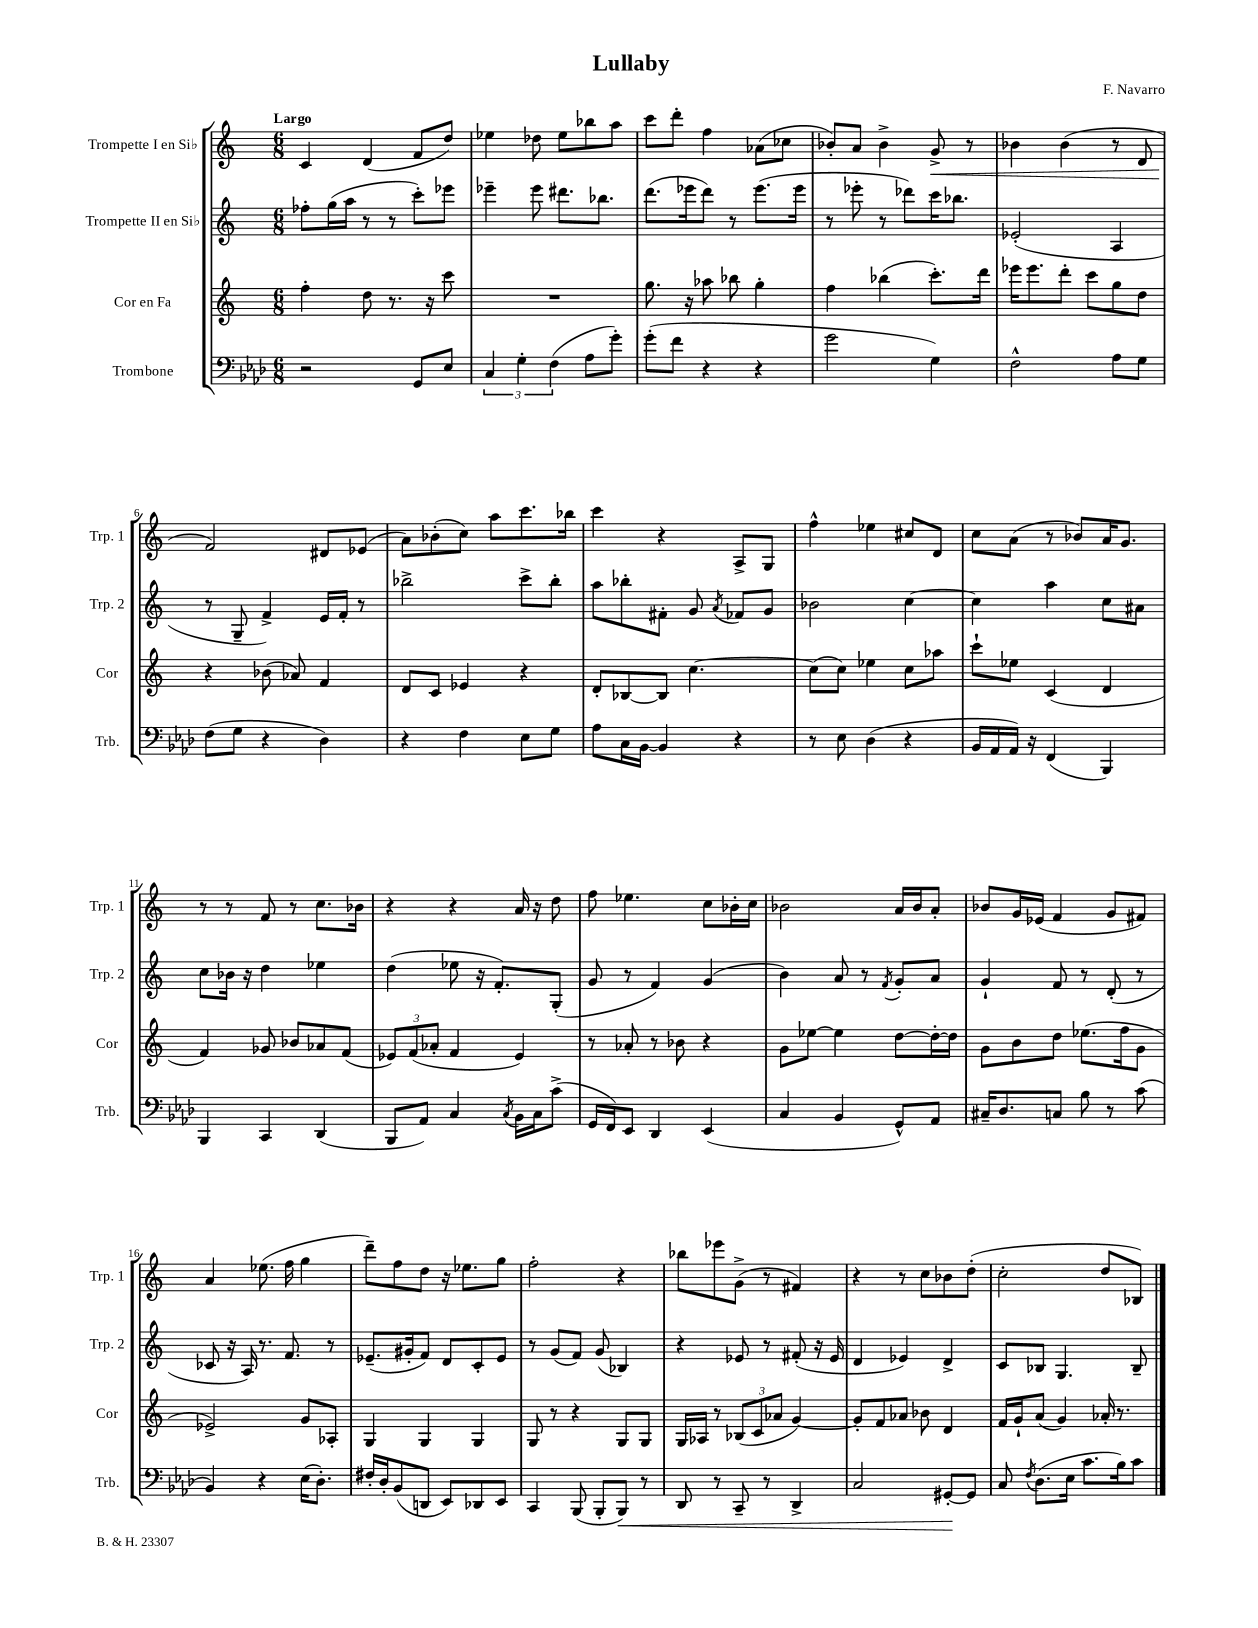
\header { title = "Lullaby" composer = "F. Navarro" }
<<
\new StaffGroup <<
\new Staff = "s0" \with { instrumentName = "Trompette I en Sib" shortInstrumentName = "Trp. 1" } {
    \clef treble \key c \major \numericTimeSignature \time 6/8 \tempo "Largo"
    \autoBeamOff c'4 d'4( f'8[ d''8]) |
    ees''4 des''8 ees''8[ bes''8 a''8] |
    c'''8[ d'''8]-. f''4 aes'8[( ces''8] |
    bes'8[-.) a'8] bes'4-> g'8->\< r8 |
    bes'4 bes'4( r8 d'8 |
    f'2\!) dis'8[ ees'8]( |
    a'8[) bes'8-.( c''8]) a''8[ c'''8. bes''16] |
    c'''4 r4 a8[-> g8] |
    f''4-^ ees''4 cis''8[ d'8] |
    c''8[ a'8]( r8 bes'8[) a'16 g'8.] |
    r8 r8 f'8 r8 c''8.[ bes'16] |
    r4 r4 a'16 r16 d''8 |
    f''8 ees''4. c''8[ bes'16-. c''16] |
    bes'2 a'16[ bes'16 a'8]-. |
    bes'8[ g'16 ees'16]( f'4 g'8[ fis'8]) |
    a'4 ees''8.( f''16 g''4 |
    d'''8[--) f''8 d''8] r16 ees''8.[ g''8] |
    f''2-. r4 |
    bes''8[ ees'''8 g'8]->( r8 fis'4) |
    r4 r8 c''8[ bes'8 d''8]-.( |
    c''2-. d''8[ bes8]) \bar "|." |
}
\new Staff = "s1" \with { instrumentName = "Trompette II en Sib" shortInstrumentName = "Trp. 2" } {
    \clef treble \key c \major \numericTimeSignature \time 6/8
    \autoBeamOff fes''8[-. g''16( a''16] r8 r8 c'''8[-.) ees'''8] |
    ees'''4-- ees'''8 dis'''8.[ bes''8.] |
    d'''8.[( ees'''16 d'''8]) r8 ees'''8.[( ees'''16] |
    r8 ees'''8-. r8 des'''8[) c'''16 bes''8.] |
    ees'2-.( a4 |
    r8 g8-- f'4->) e'16[ f'16]-. r8 |
    bes''2-> c'''8[-> bes''8]-. |
    a''8[ bes''8-. fis'8]-. g'8 \acciaccatura { a'8 } fes'8[ g'8] |
    bes'2 c''4~ |
    c''4 a''4 c''8[ ais'8] |
    c''8[ bes'16] r16 d''4 ees''4 |
    d''4( ees''8 r16 f'8.[-.) g8]-.( |
    g'8 r8 f'4) g'4( |
    b'4) a'8 r8 \acciaccatura { f'8 } g'8[-. a'8] |
    g'4-! f'8 r8 d'8-.( r8 |
    ces'8 r16 a16) r8. f'8. r8 |
    ees'8.[--( gis'16-. f'8]) d'8[ c'8-. ees'8] |
    r8 g'8[( f'8]) g'8( bes4) |
    r4 ees'8 r8 fis'8-.( r16 ees'16 |
    d'4 ees'4) d'4-> |
    c'8[ bes8] g4. bes8-- \bar "|." |
}
\new Staff = "s2" \with { instrumentName = "Cor en Fa" shortInstrumentName = "Cor" } {
    \clef treble \key c \major \numericTimeSignature \time 6/8
    \autoBeamOff f''4-. d''8 r8. r16 c'''8 |
    R2. |
    g''8. r16 aes''8 bes''8 g''4-. |
    f''4 bes''4( c'''8.[-.) d'''16] |
    ees'''16[ ees'''8. d'''8]-. c'''8[ g''8 d''8] |
    r4 bes'8( aes'8) f'4 |
    d'8[ c'8] ees'4 r4 |
    d'8[-. bes8~ bes8] c''4.~ |
    c''8[( c''8]) ees''4 c''8[ aes''8] |
    c'''8[-! ees''8] c'4( d'4 |
    f'4) ges'8 bes'8[ aes'8 f'8]( |
    \tuplet 3/2 { ees'8[) f'8( aes'8]-. } f'4 ees'4) |
    r8 aes'8-. r8 bes'8 r4 |
    g'8[ ees''8]~ ees''4 d''8[~ d''16~-. d''16] |
    g'8[ b'8 d''8] ees''8.[( f''16 g'8] |
    ees'2->) g'8[ aes8]-. |
    g4 g4 g4 |
    g8 r8 r4 g8[ g8] |
    g16[ aes16] r8 \tuplet 3/2 { bes8[( c'8 aes'8] } g'4~) |
    g'8[-. f'8 aes'8] bes'8 d'4 |
    f'16[ g'16-! a'8]( g'4) aes'16-. r8. \bar "|." |
}
\new Staff = "s3" \with { instrumentName = "Trombone" shortInstrumentName = "Trb." } {
    \clef bass \key aes \major \numericTimeSignature \time 6/8
    \autoBeamOff r2 g,8[ ees8] |
    \tuplet 3/2 { c4 g4-. f4( } aes8[ g'8]-.) |
    g'8[-.( f'8] r4 r4 |
    g'2 g4) |
    f2-^ aes8[ g8] |
    f8[( g8] r4 des4) |
    r4 f4 ees8[ g8] |
    aes8[ c16 bes,16]~ bes,4 r4 |
    r8 ees8 des4( r4 |
    bes,16[ aes,16 aes,16]) r16 f,4( bes,,4) |
    bes,,4 c,4 des,4( |
    bes,,8[ aes,8]) c4 \acciaccatura { c8 } bes,16[ c16 c'8]->( |
    g,16[ f,16) ees,8] des,4 ees,4( |
    c4 bes,4 g,8[-^) aes,8] |
    cis16[-- des8. c8] bes8 r8 c'8( |
    bes,4) r4 ees16[( des8.]-.) |
    fis16[-. des16-. bes,8( d,8] ees,8[) des,8 ees,8] |
    c,4 bes,,8( bes,,8[-. bes,,8]\<) r8 |
    des,8 r8 c,8-- r8 des,4-> |
    c2 gis,8[~-.\! gis,8] |
    c8 \acciaccatura { f8 } des8.[( ees16] c'8.[ bes16) c'8] \bar "|." |
}
>>
>>
